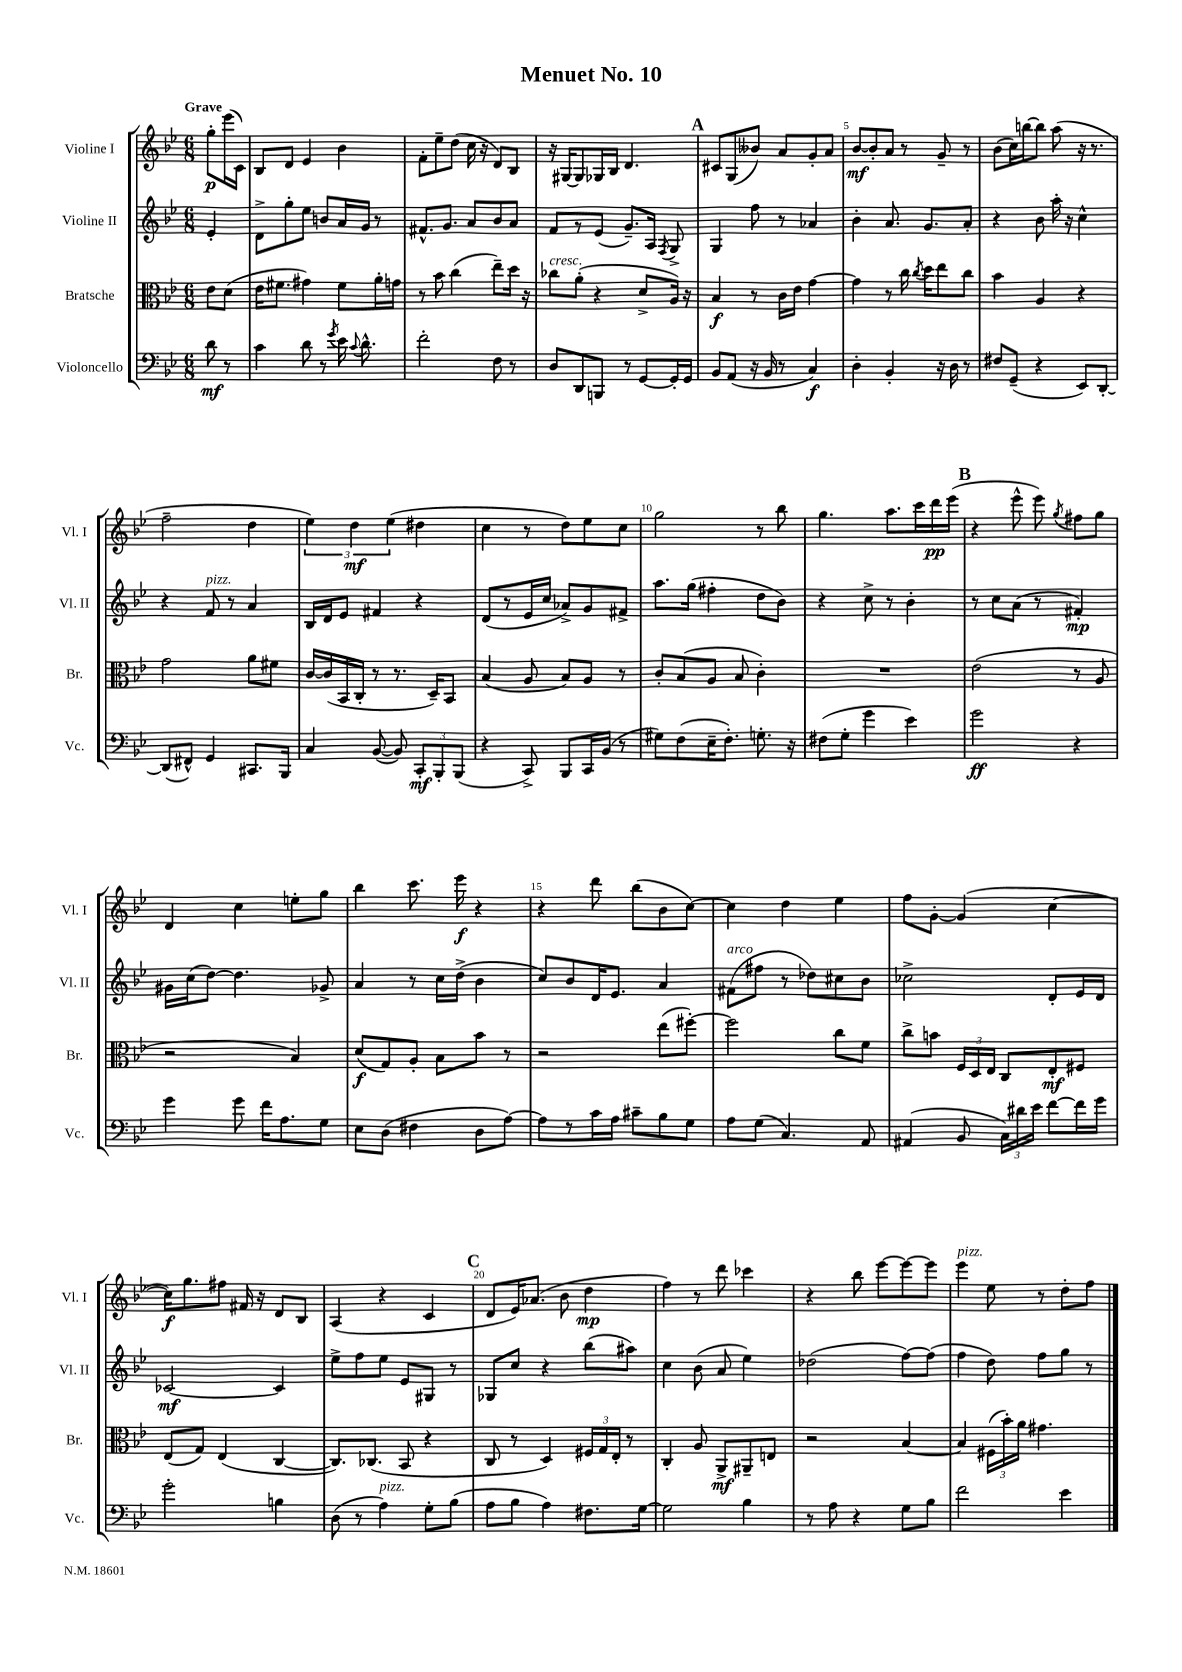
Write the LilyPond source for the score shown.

\header { title = "Menuet No. 10" }
<<
\new StaffGroup <<
\new Staff = "s0" \with { instrumentName = "Violine I" shortInstrumentName = "Vl. I" } {
    \clef treble \key bes \major \numericTimeSignature \time 6/8 \partial 4 \tempo "Grave"
    \autoBeamOff g''8[-.\p ees'''16( c'16]) |
    bes8[ d'8] ees'4 bes'4 |
    f'8[-. ees''8-- d''8]( c''16 r16 d'8[) bes8] |
    r16 gis16[~ gis8 ges16 bes16] d'4. |
    \mark \markup { \bold "A" } cis'8[ g8( beses'8]) a'8[ g'8-. a'8] |
    bes'8[~\mf bes'8-. a'8] r8 g'8-- r8 |
    bes'8[( c''16) b''16~ b''8] a''8( r16 r8. |
    f''2-- d''4 |
    \tuplet 3/2 { ees''4) d''4\mf ees''4( } dis''4 |
    c''4 r8 d''8[) ees''8 c''8] |
    g''2 r8 bes''8 |
    g''4. a''8.[ c'''16 d'''16\pp ees'''16]( |
    \mark \markup { \bold "B" } r4 ees'''8-^ ees'''8) \acciaccatura { g''8 } fis''8[ g''8] |
    d'4 c''4 e''8[-. g''8] |
    bes''4 c'''8. ees'''16\f r4 |
    r4 d'''8 bes''8[( bes'8 c''8]~) |
    c''4 d''4 ees''4 |
    f''8[ g'8]~-. g'4( c''4~ |
    c''16[\f) g''8. fis''8] fis'16 r16 d'8[ bes8] |
    a4( r4 c'4 |
    \mark \markup { \bold "C" } d'8[ ees'16) aes'8.]( bes'8 d''4\mp |
    f''4) r8 d'''8 ces'''4 |
    r4 bes''8 ees'''8[~ ees'''8~ ees'''8] |
    ees'''4^\markup { \italic "pizz." } ees''8 r8 d''8[-. f''8] \bar "|." |
}
\new Staff = "s1" \with { instrumentName = "Violine II" shortInstrumentName = "Vl. II" } {
    \clef treble \key bes \major \numericTimeSignature \time 6/8 \partial 4
    \autoBeamOff ees'4-. |
    d'8[-> g''8-. ees''8] b'8[ a'16 g'16] r8 |
    fis'8.[-^ g'8.] a'8[ bes'8 a'8] |
    f'8[ r8 ees'8]( g'8.[--) a16] \acciaccatura { f8 } g8-> |
    \mark \markup { \bold "A" } g4 f''8 r8 aes'4 |
    bes'4-. a'8. g'8.[ a'8]-. |
    r4 bes'8 a''16-. r16 c''4-^ |
    r4 f'8^\markup { \italic "pizz." } r8 a'4 |
    bes16[ d'16 ees'8] fis'4 r4 |
    d'8[( r8 ees'16 c''16] aes'8[->) g'8 fis'8]-> |
    a''8.[ g''16]( fis''4-. d''8[ bes'8]) |
    r4 c''8-> r8 bes'4-. |
    \mark \markup { \bold "B" } r8 c''8[ a'8]( r8 fis'4-.\mp) |
    gis'16[ c''16( d''8]~) d''4. ges'8-> |
    a'4 r8 c''16[ d''16]->( bes'4 |
    c''8[) bes'8 d'16 ees'8.] a'4 |
    fis'8[^\markup { \italic "arco" }( fis''8] r8 des''8[) cis''8 bes'8] |
    ces''2-> d'8[-. ees'16 d'16] |
    ces'2~\mf ces'4 |
    ees''8[-> f''8 ees''8] ees'8[ gis8] r8 |
    \mark \markup { \bold "C" } ges8[ c''8] r4 bes''8[( ais''8]) |
    c''4 bes'8( a'8 ees''4) |
    des''2( f''8[~) f''8]( |
    f''4 d''8) f''8[ g''8] r8 \bar "|." |
}
\new Staff = "s2" \with { instrumentName = "Bratsche" shortInstrumentName = "Br." } {
    \clef alto \key bes \major \numericTimeSignature \time 6/8 \partial 4
    \autoBeamOff ees'8[ d'8]( |
    ees'16[ fis'8.] gis'4) fis'8[ a'16-. g'16] |
    r8 bes'8 c''4( ees''8[--) d''16] r16 |
    ces''8[^\markup { \italic "cresc." } a'8]-.( r4 d'8[-> a16]) r16 |
    \mark \markup { \bold "A" } bes4\f r8 c'16[ ees'16] g'4~ |
    g'4 r8 c''16 \acciaccatura { c''8 } d''16[ ees''8 c''8] |
    bes'4 a4 r4 |
    g'2 a'8[ fis'8] |
    c'16[~ c'16( bes,16 c16]-. r8 r8. d16[--) bes,8] |
    bes4( a8 bes8[) a8] r8 |
    c'8[-. bes8( a8] bes8 c'4-.) |
    R2. |
    \mark \markup { \bold "B" } ees'2( r8 a8 |
    r2 bes4) |
    d'8[\f( g8) a8]-. bes8[ bes'8] r8 |
    r2 ees''8[( fis''8]~-.) |
    fis''2 c''8[ f'8] |
    c''8[-> b'8] \tuplet 3/2 { f16[ d16 ees16] } c8[ ees8-.\mf fis8] |
    ees8[( g8]) ees4( c4~ |
    c8.[) ces8.]( bes,8 r4 |
    \mark \markup { \bold "C" } c8 r8 d4) \tuplet 3/2 { fis16[ g16 ees16]-. } r8 |
    c4-. a8 a,8[->\mf ais,8-- e8] |
    r2 bes4~ |
    bes4 \tuplet 3/2 { fis16[( bes'16-.) a'16] } gis'4. \bar "|." |
}
\new Staff = "s3" \with { instrumentName = "Violoncello" shortInstrumentName = "Vc." } {
    \clef bass \key bes \major \numericTimeSignature \time 6/8 \partial 4
    \autoBeamOff d'8\mf r8 |
    c'4 d'8 r8 \acciaccatura { g'8 } ees'16 \appoggiatura { c'8 } d'8.-^ |
    f'2-. f8 r8 |
    d8[ d,8 b,,8] r8 g,8[~ g,16-. g,16] |
    \mark \markup { \bold "A" } bes,8[ a,8]( r16 bes,16 r8 c4\f) |
    d4-. bes,4-. r16 d16 r8 |
    fis8[ g,8]--( r4 ees,8[) d,8]~-. |
    d,8[( fis,8]-^) g,4 cis,8.[ bes,,16] |
    c4 bes,8~( bes,8) \tuplet 3/2 { c,8[-.\mf bes,,8-. bes,,8]( } |
    r4 c,8->) bes,,8[ c,16 bes,16]( r8 |
    gis8[) f8( ees16-- f8.]-.) g8.-. r16 |
    fis8[( g8]-. g'4 ees'4) |
    \mark \markup { \bold "B" } g'2\ff r4 |
    g'4 g'8 f'16[ a8. g8] |
    ees8[ d8]( fis4 d8[ a8]~) |
    a8[ r8 c'16 a16] cis'8[-- bes8 g8] |
    a8[ g8]( c4.) a,8 |
    ais,4( bes,8 \tuplet 3/2 { c16[) dis'16 ees'16] } f'8[~ f'16 g'16] |
    g'2-. b4 |
    d8( r8 a4^\markup { \italic "pizz." }) g8[-. bes8]( |
    \mark \markup { \bold "C" } a8[ bes8] a4) fis8.[ g16]~ |
    g2 bes4 |
    r8 a8 r4 g8[ bes8] |
    f'2 ees'4 \bar "|." |
}
>>
>>
\layout { \context { \Score \override BarNumber.break-visibility = ##(#f #t #t) barNumberVisibility = #(every-nth-bar-number-visible 5) } }
